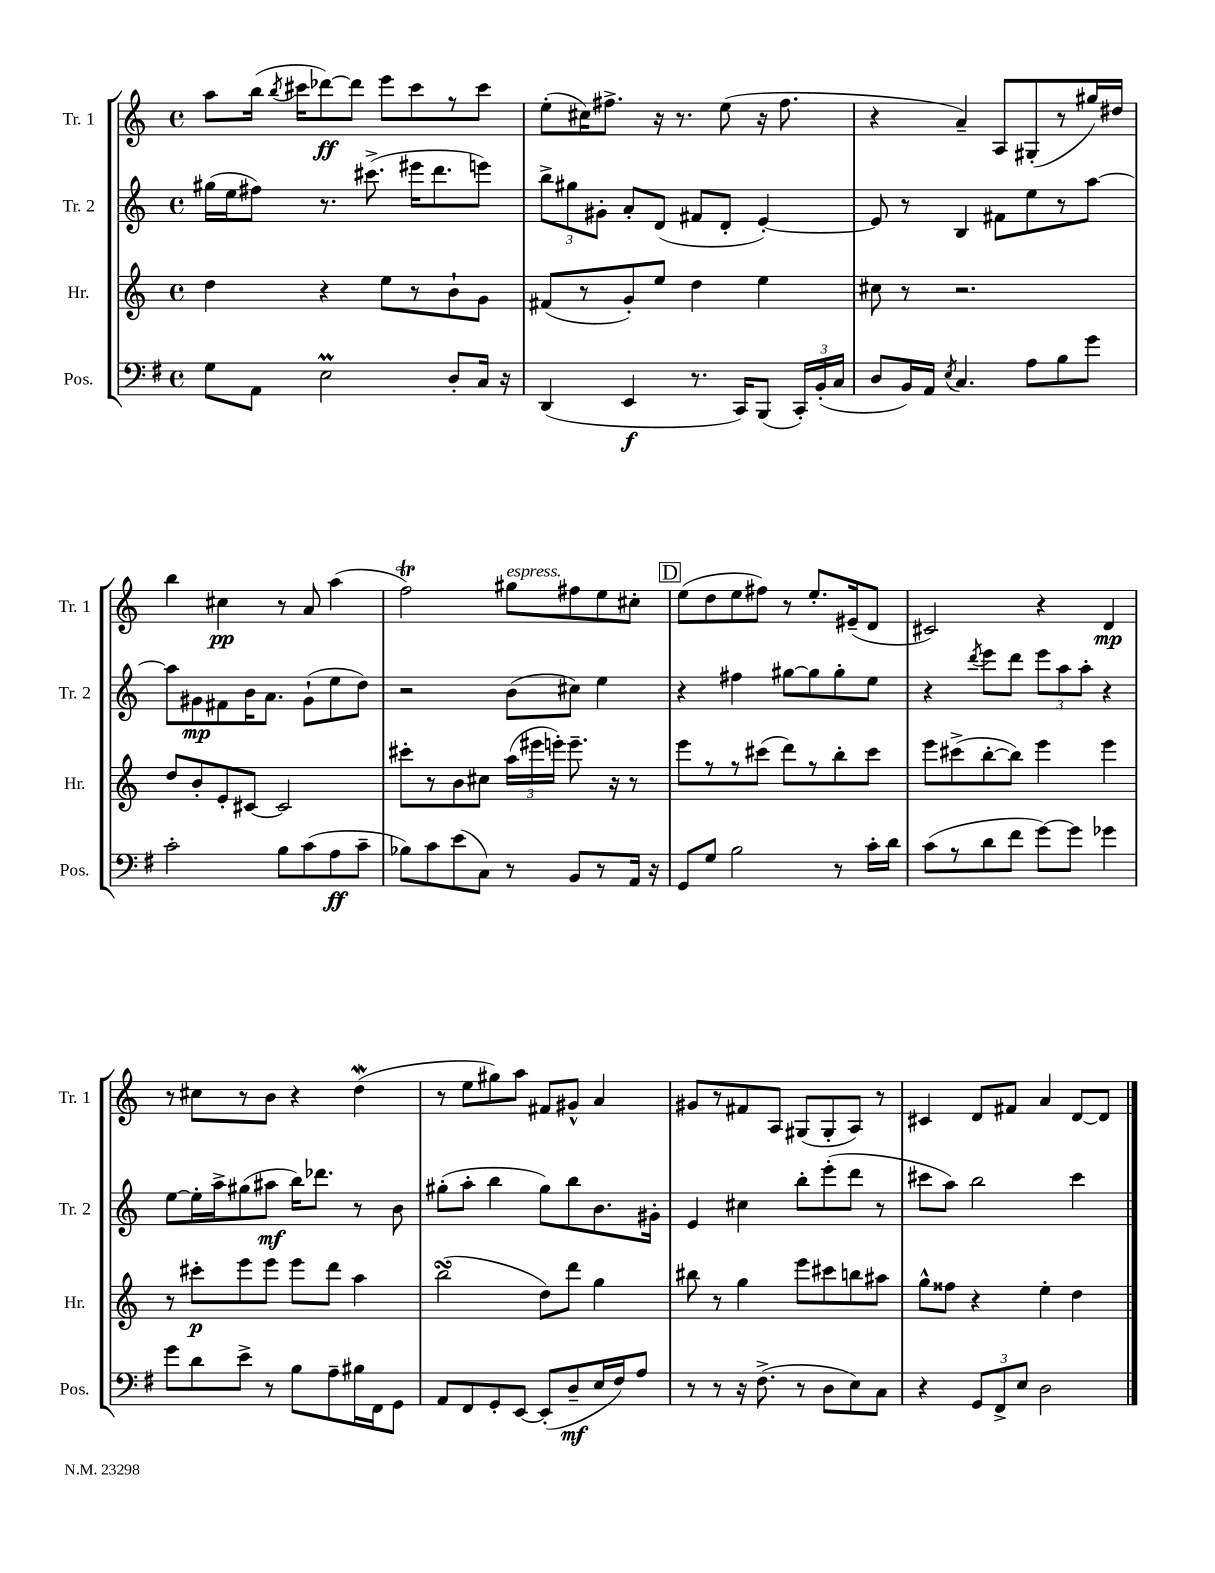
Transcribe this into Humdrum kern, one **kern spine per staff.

**kern	**dynam	**kern	**dynam	**kern	**dynam	**kern	**dynam
*part4	*part4	*part3	*part3	*part2	*part2	*part1	*part1
*staff4	*staff4	*staff3	*staff3	*staff2	*staff2	*staff1	*staff1
*I"Pos.	*	*I"Hr.	*	*I"Tr. 2	*	*I"Tr. 1	*
*I'Pos.	*	*I'Hr.	*	*I'Tr. 2	*	*I'Tr. 1	*
*clefF4	*	*clefG2	*	*clefG2	*	*clefG2	*
*k[f#]	*	*k[]	*	*k[]	*	*k[]	*
*M4/4	*	*M4/4	*	*M4/4	*	*M4/4	*
*met(c)	*	*met(c)	*	*met(c)	*	*met(c)	*
=60	=60	=60	=60	=60	=60	=60	=60
8G\L	.	4dd\	.	(16gg#X\LL	.	8aa\L	.
.	.	.	.	16ee\J	.	.	.
8AA\J	.	.	.	8ff#X\J)	.	(16bb\Jk	.
.	.	.	.	.	.	8qbb/	.
.	.	.	.	.	.	16ccc#X\KL	.
2EM\	.	4r	.	8.r	.	[8ddd-X\)	ff
.	.	.	.	.	.	8ddd-\J]	.
.	.	.	.	(8.ccc#X^\	.	.	.
.	.	8ee\L	.	.	.	8eee\L	.
.	.	8r	.	16eee#X\KL	.	8ccc#\	.
.	.	.	.	8.ddd\	.	.	.
8D'/L	.	8b`\	.	.	.	8r	.
16C/Jk	.	8g\J	.	8eeen\J)	.	8ccc#\J	.
16r	.	.	.	.	.	.	.
=61	=61	=61	=61	=61	=61	=61	=61
(4DD/	.	(8f#X/L	.	12bb^\L	.	(8ee'\L	.
.	.	.	.	12gg#X\	.	.	.
.	.	8r	.	.	.	16cc#X\K)	.
.	.	.	.	12g#X'\J	.	.	.
.	.	.	.	.	.	8.ff#X^\J	.
4EE/	f	8g'/)	.	8a'/L	.	.	.
.	.	8ee/J	.	(8d/J	.	16r	.
.	.	.	.	.	.	8.r	.
8.r	.	4dd\	.	8f#X/L	.	.	.
.	.	.	.	8d'/J	.	(8ee\	.
16CC/KL)	.	.	.	.	.	.	.
(8BBB/J	.	4ee\	.	[4e'/)	.	16r	.
.	.	.	.	.	.	8.ff#\	.
24CC'/LL)	.	.	.	.	.	.	.
(24BB'/	.	.	.	.	.	.	.
24C/JJ	.	.	.	.	.	.	.
=62	=62	=62	=62	=62	=62	=62	=62
8D/L	.	8cc#X\	.	8e/]	.	4r	.
16BB/L)	.	8r	.	8r	.	.	.
16AA/JJ	.	.	.	.	.	.	.
8qE/	.	.	.	.	.	.	.
4.C/	.	2.r	.	4B/	.	4a~/)	.
.	.	.	.	8f#X\L	.	8A/L	.
8A\L	.	.	.	8ee\	.	(8G#X'/	.
8B\	.	.	.	8r	.	8r	.
8g\J	.	.	.	[8aa\J	.	16gg#X/L)	.
.	.	.	.	.	.	16dd#X/JJ	.
!!LO:LB:g=z
=63	=63	=63	=63	=63	=63	=63	=63
2c'\	.	8dd/L	.	8aa\L]	.	4bb\	.
.	.	8b'/	.	8g#X\	mp	.	.
.	.	8e'/	.	8f#X\	.	4cc#X\	pp
.	.	[8c#X/J	.	16b\K	.	.	.
.	.	.	.	8.a\J	.	.	.
8B\L	.	2c#/]	.	.	.	8r	.
(8c\	.	.	.	(8g#`\L	.	8a/	.
8A\	ff	.	.	8ee\	.	(4aa\	.
8c~\J	.	.	.	8dd\J)	.	.	.
=64	=64	=64	=64	=64	=64	=64	=64
8B-X\L)	.	8ccc#X'\L	.	2r	.	2ffT\)	.
8c\	.	8r	.	.	.	.	.
(8e\	.	8b\	.	.	.	.	.
8C\J)	.	8cc#X\J	.	.	.	.	.
!	!	!	!	!	!	!LO:TX:a:i:t=espress.	!
8r	.	(24aa\LL	.	(8b\L	.	8gg#X\L	.
.	.	24eee#X\	.	.	.	.	.
.	.	24eeen'\JJ)	.	.	.	.	.
8BB/L	.	8.eee~\	.	8cc#X\J)	.	8ff#X\	.
8r	.	.	.	4ee\	.	8ee\	.
.	.	16r	.	.	.	.	.
16AA/Jk	.	8r	.	.	.	8cc#X'\J	.
16r	.	.	.	.	.	.	.
!!LO:REH:place=s1:t=D
=65	=65	=65	=65	=65	=65	=65	=65
8GG/L	.	8eee\L	.	4r	.	(8ee\L	.
8G/J	.	8r	.	.	.	8dd\	.
2B\	.	8r	.	4ff#X\	.	8ee\	.
.	.	(8ccc#X\J	.	.	.	8ff#X\J)	.
.	.	8ddd\L)	.	[8gg#X\L	.	8r	.
.	.	8r	.	8gg#\]	.	8.ee'/L	.
8r	.	8bb'\	.	8gg#'\	.	.	.
.	.	.	.	.	.	(16e#X~/k	.
16c'\LL	.	8ccc#\J	.	8ee\J	.	8d/J	.
16d\JJ	.	.	.	.	.	.	.
=66	=66	=66	=66	=66	=66	=66	=66
(8c\L	.	8eee\L	.	4r	.	2c#X/)	.
8r	.	(8ccc#X^\	.	.	.	.	.
.	.	.	.	8qddd/	.	.	.
8d\	.	[8bb'\	.	8eee\L	.	.	.
8f#\J	.	8bb\J])	.	8ddd\J	.	.	.
[8g\L)	.	4eee\	.	12eee\L	.	4r	.
.	.	.	.	12aa\	.	.	.
8g\J]	.	.	.	.	.	.	.
.	.	.	.	12aa'\J	.	.	.
4g-X\	.	4eee\	.	4r	.	4d/	mp
!!LO:LB:g=z
=67	=67	=67	=67	=67	=67	=67	=67
8g\L	.	8r	.	[8ee\L	.	8r	.
8d\	.	8ccc#X'\L	p	16ee'\L]	.	8cc#X\L	.
.	.	.	.	16aa^\J	.	.	.
8e^\J	.	8eee\	.	(8gg#X\	.	8r	.
8r	.	8eee\J	.	8aa#X\J	mf	8b\J	.
8B\L	.	8eee\L	.	16bb\KL)	.	4r	.
.	.	.	.	8.ddd-X\J	.	.	.
8A~\	.	8ddd\J	.	.	.	.	.
16B#X\L	.	4aa\	.	8r	.	(4ddW\	.
16FF#\J	.	.	.	.	.	.	.
8GG\J	.	.	.	8b\	.	.	.
=68	=68	=68	=68	=68	=68	=68	=68
8AA/L	.	(2bbsSsS\	.	(8gg#X'\L	.	8r	.
8FF#/	.	.	.	8aa'\J	.	8ee\L	.
8GG'/	.	.	.	4bb\	.	8gg#X\)	.
[8EE/J	.	.	.	.	.	8aa\J	.
(8EE'/L]	.	8dd\L)	.	8gg#\L)	.	8f#X/L	.
8D~/	mf	8ddd\J	.	8bb\	.	8g#X^^/J	.
16E/L	.	4gg\	.	8.b\	.	4a/	.
16F#/J)	.	.	.	.	.	.	.
8A/J	.	.	.	.	.	.	.
.	.	.	.	16g#X'\Jk	.	.	.
=69	=69	=69	=69	=69	=69	=69	=69
8r	.	8bb#X\	.	4e/	.	8g#X/L	.
8r	.	8r	.	.	.	8r	.
16r	.	4gg\	.	4cc#X\	.	8f#X/	.
(8.F#^\	.	.	.	.	.	.	.
.	.	.	.	.	.	8A/J	.
8r	.	8eee\L	.	8bb'\L	.	(8G#X/L	.
8D\L	.	8ccc#X\	.	(8eee'\	.	8G#'/	.
8E\)	.	8bbn\	.	8ddd\J	.	8A/J)	.
8C\J	.	8aa#X\J	.	8r	.	8r	.
=70	=70	=70	=70	=70	=70	=70	=70
4r	.	8gg^^\L	.	8ccc#X\L	.	4c#X/	.
.	.	8ff##X\J	.	8aa\J)	.	.	.
12GG/L	.	4r	.	2bb\	.	8d/L	.
12FF#^/	.	.	.	.	.	.	.
.	.	.	.	.	.	8f#X/J	.
12E/J	.	.	.	.	.	.	.
2D\	.	4ee'\	.	.	.	4a/	.
.	.	4dd\	.	4ccc#\	.	[8d/L	.
.	.	.	.	.	.	8d/J]	.
==	==	==	==	==	==	==	==
*-	*-	*-	*-	*-	*-	*-	*-
